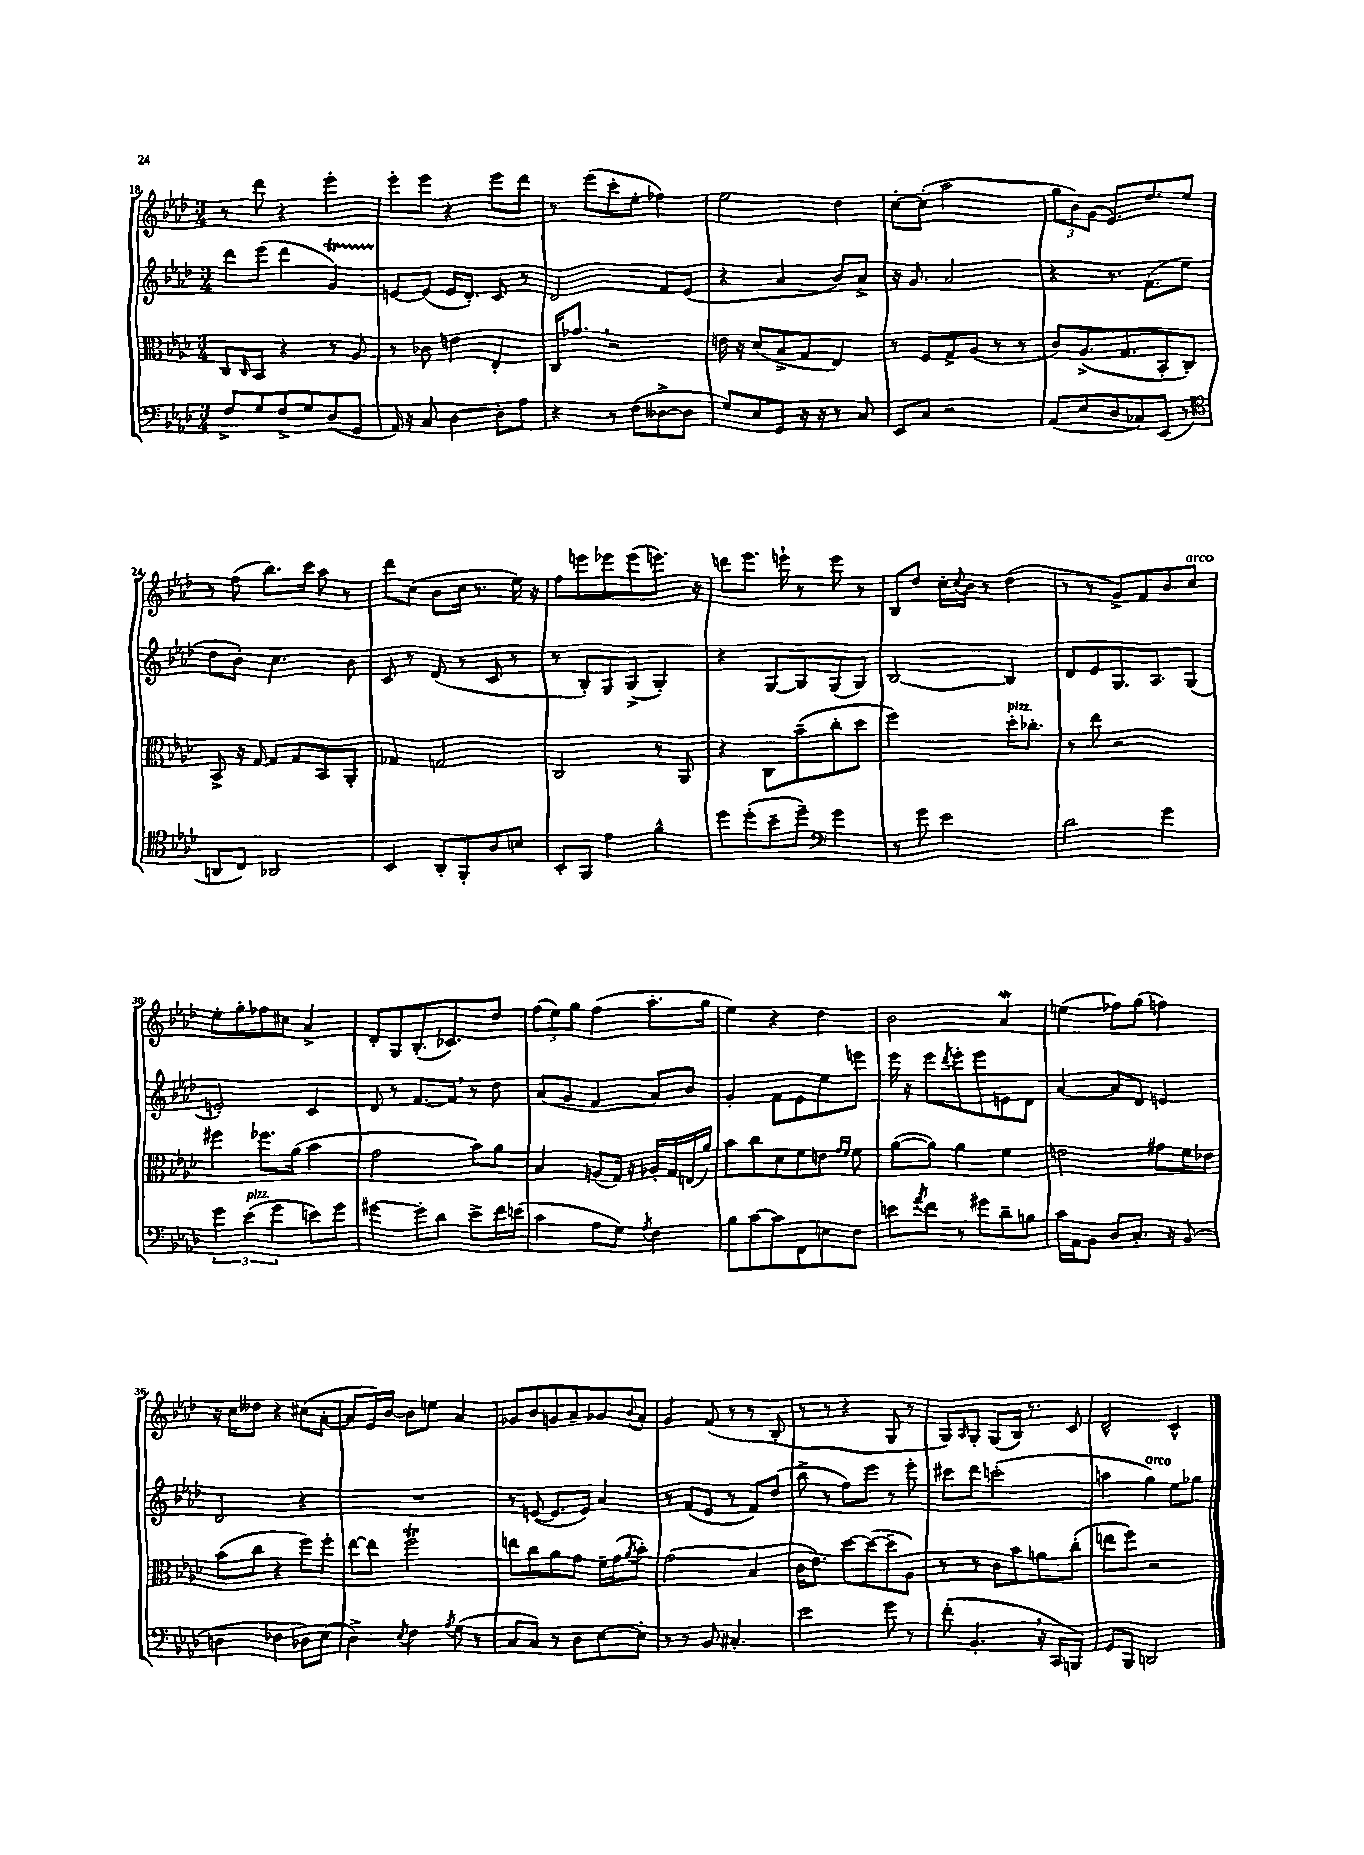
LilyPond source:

<<
\new StaffGroup <<
\new Staff = "s0" {
    \clef treble \key aes \major \numericTimeSignature \time 3/4
    r8 des'''8 r4 ees'''4-. |
    ees'''8-. ees'''8 r4 ees'''8 des'''8 |
    r8 ees'''8( c'''8-. ees''8-. fes''4) |
    ees''2 des''4 |
    c''8~-. c''8-.( aes''2 |
    \tuplet 3/2 { g''8 bes'8) g'8( } ees'8.) des''8. ees''8 |
    r8 f''8( bes''8.) c'''16 aes''8 r8 |
    des'''8 c''8( bes'8 c''16 r8. ees''16) r16 |
    f''8 e'''8 ees'''8 ees'''8( e'''8.) r16 |
    d'''8 ees'''8. e'''16-! r8 e'''8 r8 |
    bes8 des''8 c''16-. \appoggiatura { c''8 } bes'16 r8 des''4( |
    r8 r8 g'8->) f'8 bes'8 c''8^\markup { \italic "arco" } |
    ees''8-. g''8-. fes''8 cis''8 aes'4-> |
    des'8-. g8 bes8.-.( ces'8.) des''8 |
    \tuplet 3/2 { f''8( ees''8) g''8 } f''4( aes''8.-. g''16 |
    ees''4) r4 des''4 |
    bes'2 aes'4\mordent |
    e''4( fes''8) g''8( f''4) |
    r16 c''16 deses''8 r4 cis''8( aes'8~-. |
    aes'8 ees'16) bes'16~ bes'8 e''8 aes'4 |
    ges'8 bes'8 g'8 aes'8-- ges'8 \appoggiatura { bes'8 } aes'8-. |
    g'4 f'8( r8 r8 bes8-. |
    r8 r8 r4 g8 r8 |
    g8) \grace { aes16 } g8-. g8( bes16) r8. c'8 |
    des'2-^ c'4-^ \bar "|." |
}
\new Staff = "s1" {
    \clef treble \key aes \major \numericTimeSignature \time 3/4
    des'''8 ees'''8( des'''4 g'4\startTrillSpan) |
    e'8~\stopTrillSpan e'8( e'16 des'8.-.) c'8 r8 |
    des'2 f'8 ees'8( |
    r4 aes'4 bes'8) aes'8-> |
    r16 g'8. aes'2 |
    r4 r8. f'8.( ees''8 |
    des''8 bes'8-.) c''4. bes'8 |
    c'8 r8 des'8( r8 c'8 r8 |
    r8 bes8-.) g8 g8->( g4-.) |
    r4 g8~ g8 g8( g8) |
    bes2~ bes4 |
    des'8 ees'8 g8. aes8. g8( |
    e'2-.) c'4 |
    des'8 r8 f'8.~ f'16 \breathe r8 des''8 |
    aes'8( g'8 f'4 aes'8) bes'8 |
    g'4-. f'8 ees'8 ees''8 e'''8 |
    ees'''16 r16 ees'''8 \acciaccatura { des'''8 } ees'''8-. ees'''8 e'8 des'8 |
    aes'4~ aes'8 des'8 e'4 |
    des'2 r4 |
    R2. |
    r8 e'8~( e'8. e'16) aes'4 |
    r8 f'8( ees'8 r8 f'8) des''8( |
    bes''8-> r8 f''8) ees'''8 r8 ees'''8-. |
    cis'''8 des'''8 c'''2-.( |
    a''4 g''4^\markup { \italic "arco" }) ees''8 ges''8 \bar "|." |
}
\new Staff = "s2" {
    \clef alto \key aes \major \numericTimeSignature \time 3/4
    c8 \grace { c16 } bes,8 r4 r8 aes8 |
    r8 ces'8 e'4 ees4-. |
    c16 ges'8. \breathe r2 |
    e'16 r16 des'8( bes8-> g8 ees4) |
    r8 f8 g8-> aes8( r8 r8 |
    c'8) aes8.->( g8. bes,8-. c8-.) |
    bes,8-> r16 g16~ g8 g8 bes,8 aes,8-. |
    ges4 g2 |
    c2 r8 aes,8 |
    r4 c8 bes'8--( c''8-. des''8 |
    f''2) des''16-.^\markup { \italic "pizz." } ces''8.-. |
    r8 ees''8 r2 |
    fis''4 fes''8. aes'16( bes'4 |
    g'2 bes'8) aes'8 |
    bes4 a8( g16) r16 aes16-. g16 e16( aes'16) |
    bes'8 c''8 des'8 f'8 e'8 \grace { g'16 f'16 } f'8 |
    aes'8~( aes'8) aes'4 f'4 |
    e'2 gis'8 f'16 ees'16 |
    bes'8( c''8 r4 f''8) f''8-. |
    ees''8~ ees''8 f''2\trill |
    e''8 c''8 aes'8 g'8 f'16-- g'16( \acciaccatura { aes'8 } bes'8-.) |
    g'2( bes4 |
    c'16 ees'8.) des''8~ des''8~( des''8-- aes8) |
    r8 r8 c'8 bes'8 a'8 c''8-.( |
    e''8 f''8) r2 \bar "|." |
}
\new Staff = "s3" {
    \clef bass \key aes \major \numericTimeSignature \time 3/4
    f8-> g8 f8-> g8 des8( g,8 |
    aes,16) r16 c8 des4~ des8-. aes8 |
    r4 r8 f8( deses8~-> deses8 |
    g8) ees8 g,8 r16 r16 r8 c8 |
    ees,8 c8 r2 |
    aes,8( ees8 des8 ces8) ees,8( r8 |
    \clef tenor a,8 c8) aes,2 |
    bes,4 aes,8-. f,8-. aes8 b8 |
    bes,8-. f,8 ees'4 f'4-^ |
    des''8 des''8-.( bes'8-- des''8--) \clef bass g'4 |
    r8 g'8 ees'2 |
    des'2 g'4 |
    \tuplet 3/2 { g'4 ees'4^\markup { \italic "pizz." }( g'4 } e'8) g'8 |
    gis'4~ gis'8-. des'8 ees'8-> f'16 e'16( |
    c'4 aes8 g8) \acciaccatura { aes8 } f4 |
    bes8 c'8~ c'8 f,8 e8 f8 |
    e'8 \acciaccatura { aes'8 } f'8 r8 gis'8 des'8-- b8 |
    c'16 aes,16 bes,8 des8 c8.-. r16 bes,8( |
    d4 fes4 des8) ees8( |
    des4->) \acciaccatura { ees8 } f4 \acciaccatura { aes8 } g8( r8 |
    c8 c8) r8 des8 ees8~ ees8-. |
    r8 r8 bes,8 cis4.-. |
    ees'2 g'8 r8 |
    f'8-.( bes,4.-. \breathe r16 c,16 b,,8) |
    g,8 bes,,8 d,2 \bar "|." |
}
>>
>>
\layout { \context { \Score currentBarNumber = #18 } }
